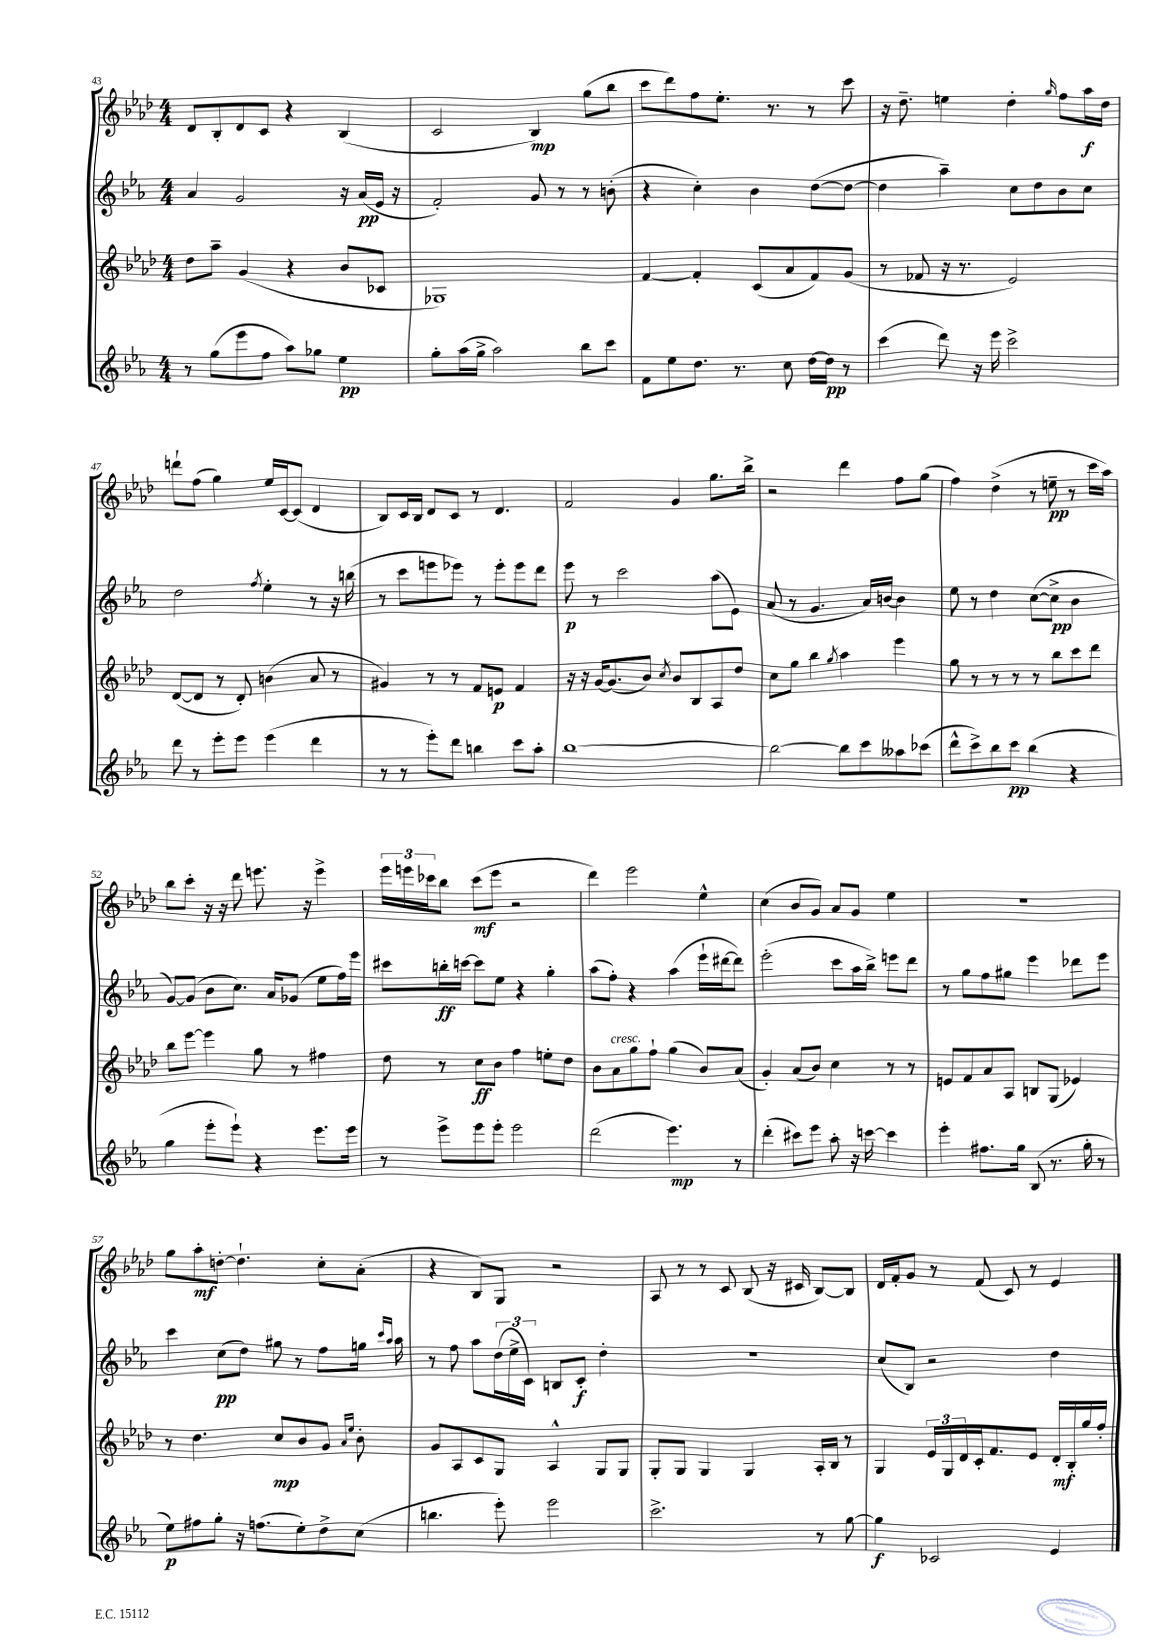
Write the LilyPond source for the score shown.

<<
\new StaffGroup <<
\new Staff = "s0" {
    \clef treble \key aes \major \numericTimeSignature \time 4/4
    des'8 bes8-. des'8 c'8 r4 bes4( |
    c'2 bes4\mp) g''8( bes''8 |
    c'''8 des'''8) f''8 ees''8.-. r8. r8 c'''8 |
    r16 des''8.-- e''4 des''4-. \grace { g''16 } f''8 aes''16\f des''16 |
    d'''8-! f''8( g''4) ees''16 c'16~ c'8( des'4 |
    bes8) c'16 bes16 des'8 c'8 r8 des'4. |
    f'2 g'4 g''8. bes''16-> |
    r2 des'''4 f''8 g''8( |
    f''4) des''4->( r8 e''8--\pp r8 c'''16 aes''16) |
    bes''8 c'''8-. r16 r16 des'''8 e'''8. r16 e'''4-> |
    \tuplet 3/2 { ees'''16 e'''16 ces'''16 } bes''8 ces'''8\mf( e'''8 r2 |
    des'''4) ees'''2 ees''4-^ |
    c''4( bes'8 g'8) aes'8 g'8 ees''4 |
    R1 |
    g''8 aes''8-.\mf d''8~-. d''4.-! c''8-. aes'8-.( |
    r4 bes8) g8 r2 |
    aes8 r8 r8 c'8 bes8( r16 cis'16 bes8~) bes8 |
    des'16 f'16-. g'8 r8 f'8( c'8) r8 ees'4 \bar "|." |
}
\new Staff = "s1" {
    \clef treble \key ees \major \numericTimeSignature \time 4/4
    aes'4 g'2 r16 aes'16\pp( ees'16 r16 |
    f'2-.) g'8 r8 r8 b'8-.( |
    r4 c''4-.) bes'4 d''8~( d''8~ |
    d''4 aes''4--) c''8 d''8 bes'8 c''8 |
    d''2 \acciaccatura { f''8 } ees''4-. r8 r16 b''16( |
    r8 c'''8 e'''8 ees'''8) r8 ees'''8-. ees'''8 d'''8 |
    ees'''8\p r8 c'''2 aes''8( ees'8) |
    aes'8( r8 g'4. aes'16) b'16~ b'4 |
    ees''8 r8 d''4 c''8~( c''8->\pp bes'4 |
    g'8~) g'8( bes'8 c''8.) aes'16 ges'8( ees''8 f''16) ees'''16 |
    cis'''8 b''16-.\ff c'''16~ c'''8 ees''8 r4 g''4-. |
    aes''8( f''8-.) r4 aes''4( ees'''16-! dis'''16~ dis'''8) |
    ees'''2-.( c'''8 aes''16 bes''16->) e'''8 d'''8 |
    r8 g''8 f''8 gis''8 ees'''4 des'''8 ees'''8 |
    c'''4 c''8\pp( d''8) gis''8 r8 f''8 g''16 \grace { c'''16 aes''16 } aes''16 |
    r8 f''8 aes''8 \tuplet 3/2 { d''16( ees''16-> c'16) } b8 c'8-.\f d''4-. |
    R1 |
    c''8( bes8) r2 d''4 \bar "|." |
}
\new Staff = "s2" {
    \clef treble \key aes \major \numericTimeSignature \time 4/4
    des''8 aes''8-- g'4( r4 bes'8 ces'8 |
    ges1) |
    f'4~ f'4-. c'8( aes'8 f'8) g'8( |
    r8 fes'8 r16 r8. ees'2) |
    des'8~( des'8 r8 des'8-.) b'4( aes'8 r8 |
    gis'4) r8 r8 f'8 e'8\p f'4 |
    r16 r16 g'16~ g'8.( bes'8) \acciaccatura { c''8 } bes'8 bes8 aes8 des''8 |
    c''8 g''8 bes''4 \acciaccatura { g''8 } aes''4 ees'''4 |
    g''8 r8 r8 r8 r8 bes''8 c'''8 des'''8 |
    bes''8 ees'''8~ ees'''4 g''8 r8 fis''4 |
    des''8 r8 c''8\ff bes'8 f''4 e''8-. des''8 |
    bes'8 aes'8^\markup { \italic "cresc." } g''8 f''8-! g''4( bes'8) aes'8( |
    g'4-.) aes'8( bes'8) c''4 r8 r8 |
    e'8 f'8 aes'8 aes8 b8 g8( ees'4) |
    r8 des''4. c''8\mp bes'8 g'8 \grace { aes'16 ees''16 } bes'8-. |
    g'8 aes8 c'8 g8 aes4-^ g8 g8 |
    g8-. g8 g4 g4 aes16-. bes16 r8 |
    g4 \tuplet 3/2 { ees'16 g16 des'16 } c'16-. f'8. ees'8 des'16-.\mf bes16-. g''16 f''16-. \bar "|." |
}
\new Staff = "s3" {
    \clef treble \key ees \major \numericTimeSignature \time 4/4
    r8 g''8( ees'''8 f''8 aes''8) ges''8 ees''4\pp |
    g''8-. aes''16( g''16-> aes''2) bes''8 c'''8 |
    f'8 ees''8 d''8. r8. c''8 d''16~ d''16\pp r8 |
    c'''4( d'''8) r16 ees'''16 c'''2-> |
    d'''8 r8 ees'''8-. ees'''8 ees'''4( d'''4 |
    r8 r8 ees'''8-.) d'''8 b''4 c'''8 aes''8-. |
    bes''1~ |
    bes''2~ bes''8 c'''8 aeses''8 ces'''8( |
    d'''8-^ c'''8->) bes''8 c'''8\pp bes''4( r4 |
    g''4 ees'''8-. ees'''8-!) r4 ees'''8. ees'''16 |
    r8 ees'''8-> ees'''8 ees'''8-. ees'''2 |
    d'''2( ees'''4.\mp) r8 |
    d'''4-.( cis'''8) ees'''8 aes''8-. r16 c'''16~ c'''4 |
    ees'''4-. fis''8. g''16 bes8( r8. g''16-. r8 |
    ees''8\p) fis''8 g''8-. r16 f''8.( ees''8-.) d''8-> c''8( |
    b''4. ees'''8-.) ees'''2 |
    c'''2.-> r8 g''8~ |
    g''4\f ces'2 ees'4 \bar "|." |
}
>>
>>
\layout { \context { \Score currentBarNumber = #43 } }
